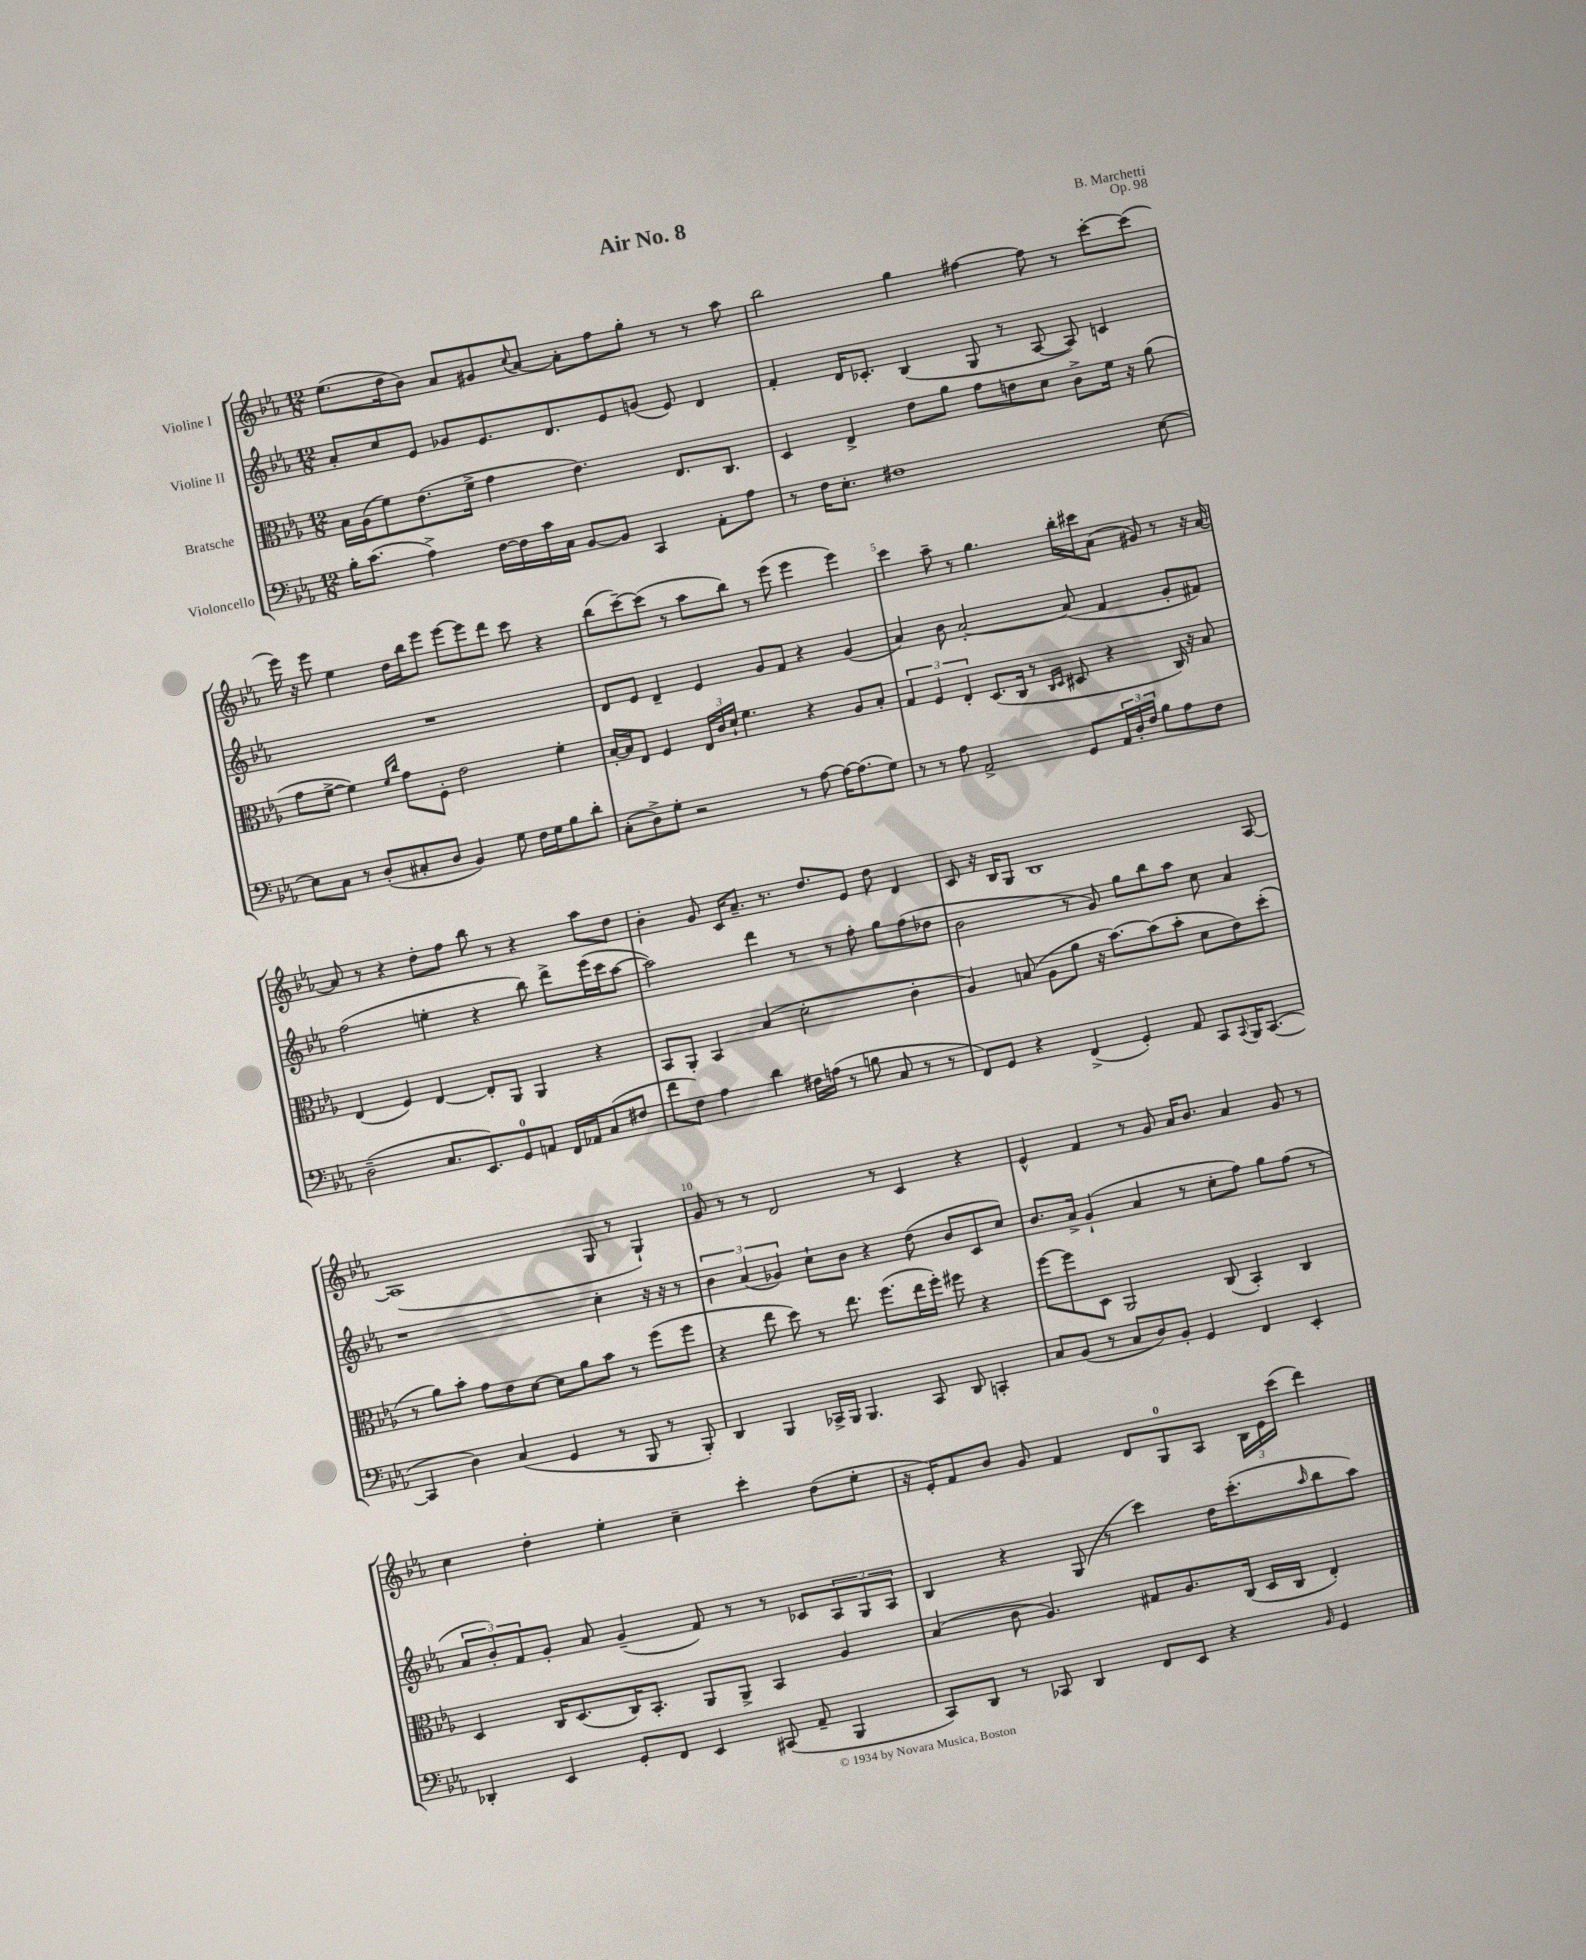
\header { title = "Air No. 8" composer = "B. Marchetti" opus = "Op. 98" }
<<
\new StaffGroup <<
\new Staff = "s0" \with { instrumentName = "Violine I" } {
    \clef treble \key ees \major \numericTimeSignature \time 12/8
    ees''8.( d''16 bes'8) aes'8 gis'8 \appoggiatura { c''8 } aes'8~ aes'8-. f''8 g''8-. r8 r8 aes''8 |
    bes''2 g''4 fis''4~ fis''8 r8 c'''8~-. c'''8( |
    ees'''16) r16 ees'''8 ees''4 d''16 bes''16 ees'''8 ees'''8~ ees'''8 d'''8 c'''8 r4 |
    bes''8( c'''8~--) c'''8( r8 aes''8 bes''8) r8 ees'''8( ees'''4 ees'''4) |
    c'''4 aes''8-- r8 g''4. bes''16-. cis'''16 aes'8( gis'8) r8 r16 aes'16~ |
    aes'8 r8 r4 d''8-. f''8 bes''8 r8 r4 aes''8 d''8 |
    bes'4-. g'8 c'16 aes'8.-- r8. d''8. ees'8 d''8 d'4 |
    c'8 r16 bes16 g8 bes1 aes8~ |
    aes1( g8 r8 g4-!) |
    g'8 r8 r8 d'2 r8 c'4 r4 |
    ees'4-^ f'4 r8 g'8 aes'16 bes'8. aes'4 g'8 r8 |
    c''4 d''4-. ees''4-. c''4-- c'''4-. d''8( ees''8-. |
    r16 ees'16-.) f'8 bes'8 g'8 f'4 d'8 g8-0 aes8 \tuplet 3/2 { bes16 ees'16 c'''16( } d'''4) \bar "|." |
}
\new Staff = "s1" \with { instrumentName = "Violine II" } {
    \clef treble \key ees \major \numericTimeSignature \time 12/8
    aes'8-. c''8 ees'8 ges'8 ees'8. d'8. ees'8 g'8( ees'8) d'4 |
    f'4-. d'16 ces'8.-. bes4( g8 r8 aes8~ aes8) c'4 |
    R1. |
    d'8 ees'8 d'4-- ees'4 g'8 f'8 r4 g'4( |
    aes'4) bes'8 aes'2~-. aes'8( f'4 g'8-. fis'8) |
    f''2( e''4-. r4 bes''8) d'''8-> ees'''16( c'''16 aes''8~ |
    aes''2) d'''4 r8 r8 f''8-. g''8 f''8( des''8 |
    bes'2 r8 g'8) g''8 bes''8 aes''8 c''8 aes'4 |
    r1 c''4-. r16 r16 r8 |
    \tuplet 3/2 { bes'4 aes'4( ges'4) } c''8-! bes'8 r4 d''8( bes'8 c'8 c''8) |
    bes'8. aes'16-> g'4-!( aes'4 r8 c''8-. f''8) g''8 f''8( r8 |
    \tuplet 3/2 { aes'8 bes'8-.) f'8 } g'8-. aes'8 g'4--( f'8) r8 r8 ces'8 \tuplet 3/2 { aes8 g8 aes8 } |
    bes4 r4 g8( r8 c'''4) d''16 c'''8.-.( \grace { aes''16 } bes''8 aes''8) \bar "|." |
}
\new Staff = "s2" \with { instrumentName = "Bratsche" } {
    \clef alto \key ees \major \numericTimeSignature \time 12/8
    bes16 aes16( f'8) ees'8.( f'16-> g'4 ees'4.) ees8. c8. |
    d4 ees4-> ees'8 aes'8 g'8 e'8 d'8 c'8-> f'16 r16 aes'8( |
    g'8 f'8~-> f'4) \grace { f'16 c''16 } g'8 f8-. ees'2 f'4-. |
    bes16~-. bes16 ees8 f4 \tuplet 3/2 { ees16 c'16 d'16-! } f'4. r4 aes8 bes8-. |
    \tuplet 3/2 { g4 f4 ees4-. } d8.( c16 r8 \grace { c16 d16 } dis8 r4 c16) r16 bes8 |
    ees4( f4) ees4~ ees8-. aes,8 aes,4 r4 |
    bes,8 aes,8-. bes,4 bes4( d'2-. c'4-. |
    aes4) b8( aes8 aes'8 r16 bes'8.~) bes'8( bes'8-. d'8 ees'8) d''8-.( |
    r8 aes'8) bes'8-. g'8 ees'8 d'8~ d'8 aes'8 bes'8 r8 f''8( f''8 |
    r4 ees''8 d''8) r8 ees''8. f''8.( ees''16 f''16-.) fis''8 r4 |
    f''8~ f''8 d8 aes,2 c8( bes,4-.) c4 |
    d4 c16 d8.( c16) bes,8.-. aes,8 aes,8-> bes,4 aes4 |
    bes4( c'8 aes4.) gis8 aes8. c16( d16 c16 ees4-.) \bar "|." |
}
\new Staff = "s3" \with { instrumentName = "Violoncello" } {
    \clef bass \key ees \major \numericTimeSignature \time 12/8
    bes16-. c'8.( aes4->) f16~ f16 c'16 c16 bes,8~ bes,8 c,4 aes,8-. aes8 |
    r8 f16 ees8.-. fis1 ees8~ |
    ees8 c8 r8 d8-.( cis8-. d8 bes,4) g8 f16 g16 bes8 d'8-. |
    c8-.( d8->) g8-. r2 r8 aes8~ aes16~ aes8.( g8) |
    r8 r8 aes8 aes,2-> g,8 \tuplet 3/2 { aes,16 d16-. f16 } bes8 aes8 f8 |
    d2--( c8. ees,8.) g,8-0 a,8 f,16 aes,16 c8( fis8 |
    f'8 f8) aes4 d'4 fis16 a16( r8 b8 c8 r8 r8 |
    f,8) g,8 r4 f,4->( g,4-.) aes,8 c,8 \appoggiatura { c,8 } bes,,16 c,8.~( |
    c,4 d4) c4( g,4 r8 bes,,8 r8 bes,,8-.) |
    d,4 bes,,4 ces,16-> bes,,16 bes,,4. ces,8 d,8 c,4-. |
    c8 bes,8( r8 c8 d8) bes,8-. g,4 f,4 ees,4-. |
    des,4-. ees,4 g,8-. f,8 ees,4 cis,8( aes,8-- bes,,4 |
    c,8) d,8 r8 ces,8 d,4 f,8 ees,8 r4 \grace { bes,16 } g,4 \bar "|." |
}
>>
>>
\layout { \context { \Score \override BarNumber.break-visibility = ##(#f #t #t) barNumberVisibility = #(every-nth-bar-number-visible 5) } }
